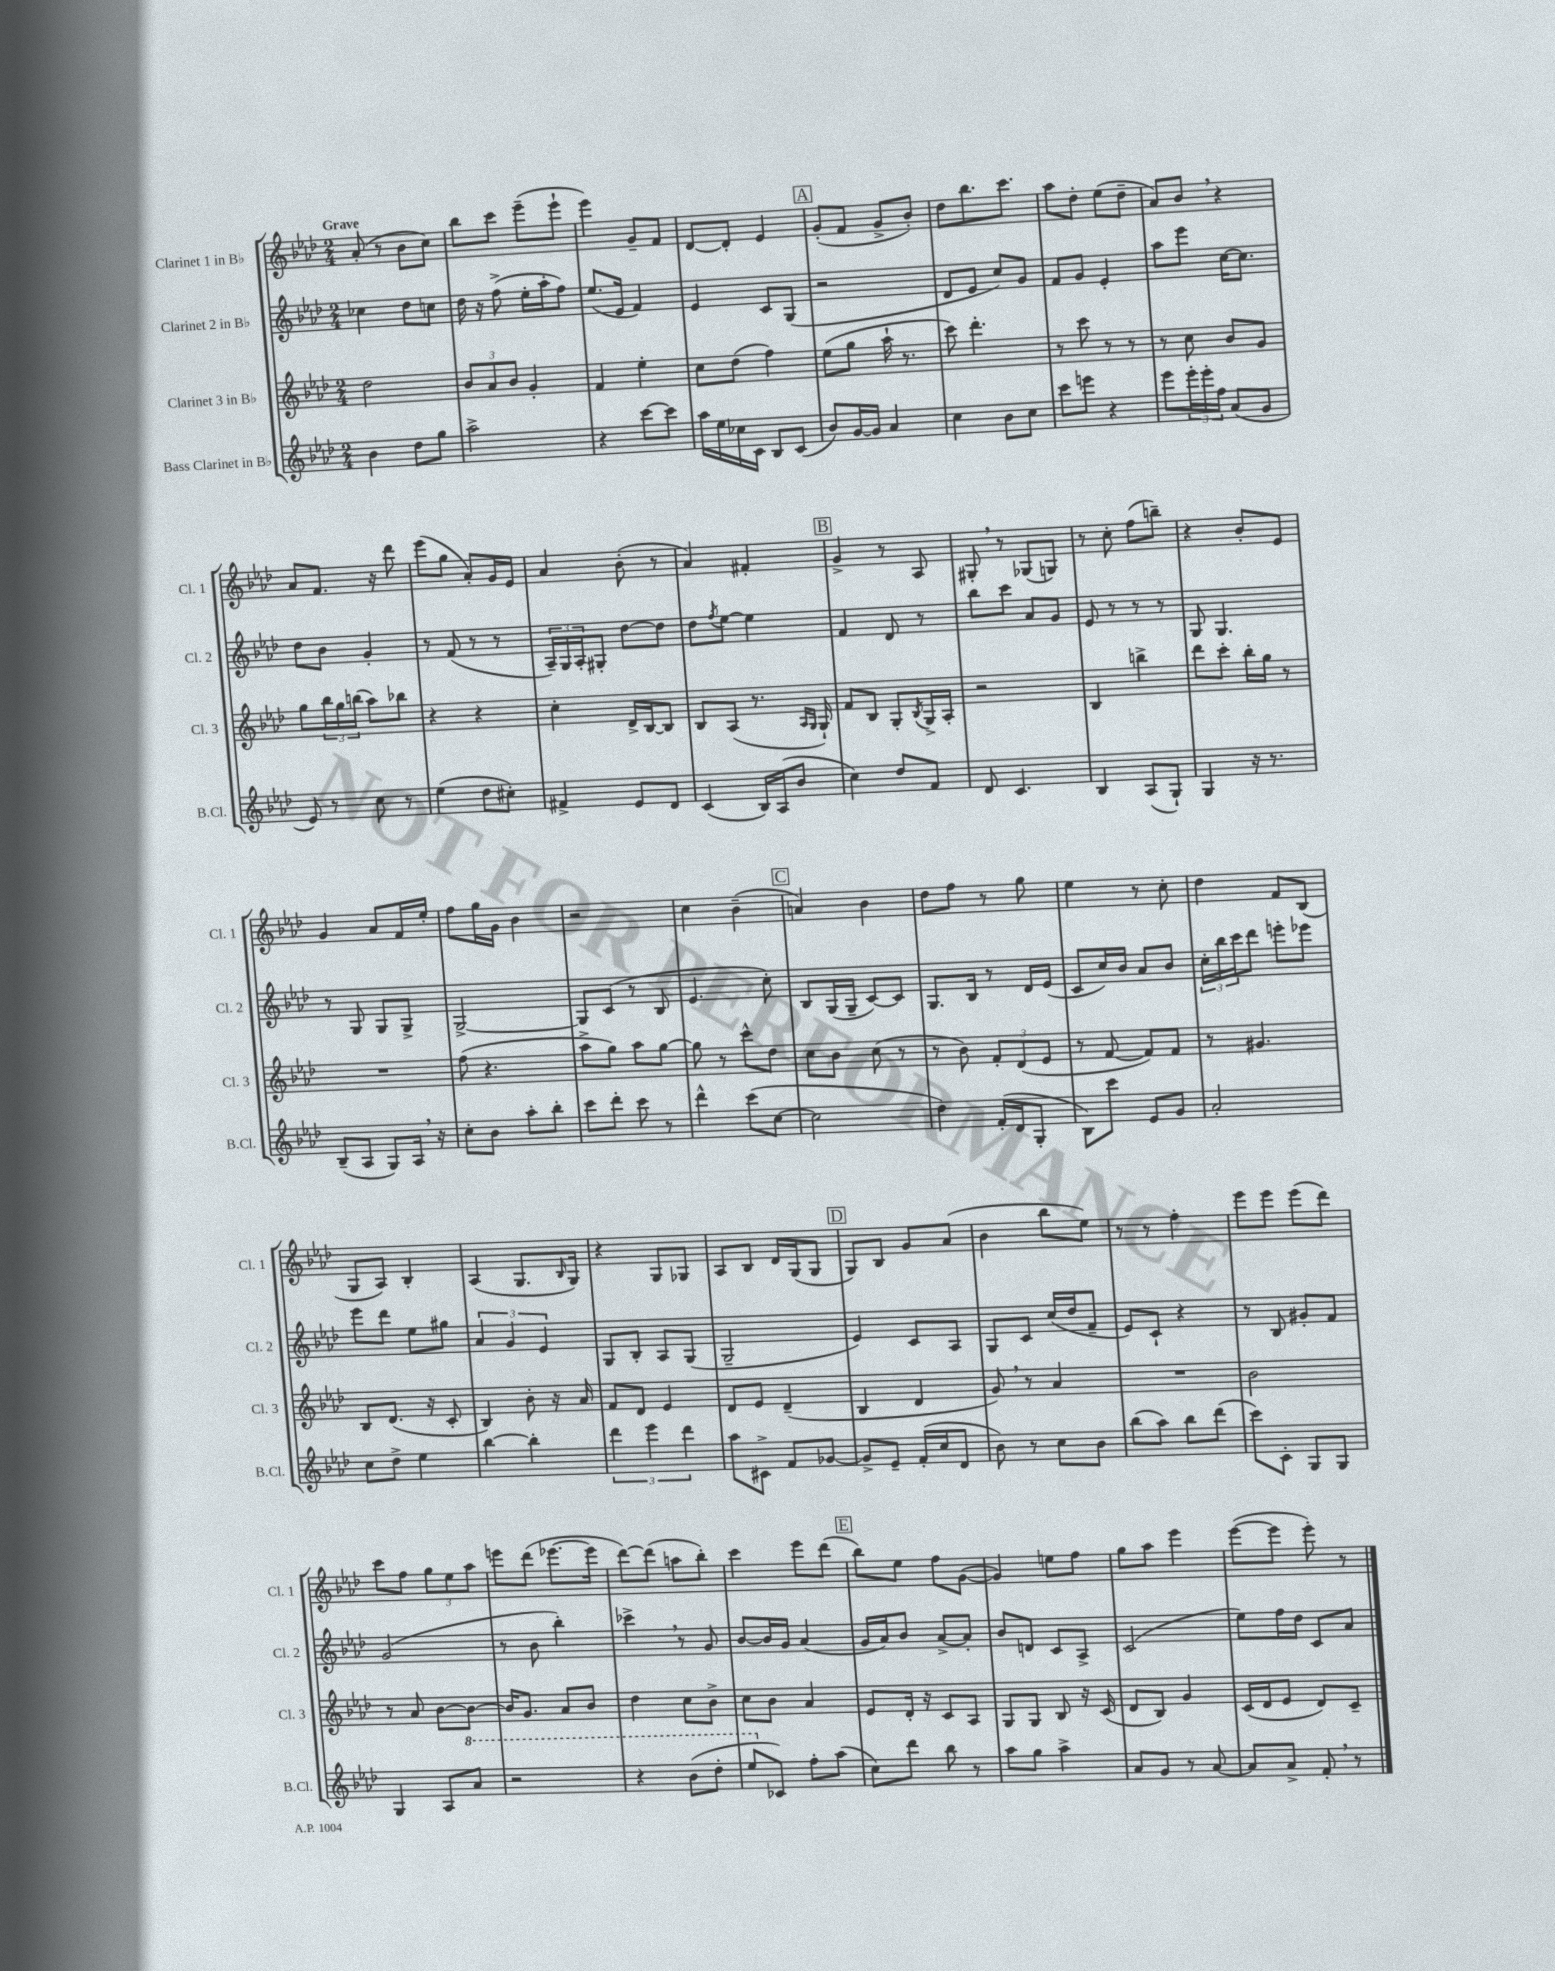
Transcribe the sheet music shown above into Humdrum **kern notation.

**kern	**kern	**kern	**kern
*staff4	*staff3	*staff2	*staff1
*clefG2	*clefG2	*clefG2	*clefG2
*k[b-e-a-d-]	*k[b-e-a-d-]	*k[b-e-a-d-]	*k[b-e-a-d-]
*M2/4	*M2/4	*M2/4	*M2/4
4b-	2dd-	4cc-	(8a-'
.	.	.	8r
8dd-	.	8dd-	8b-
8gg	.	8cc	8cc)
=	=	=	=
2aa-^	12b-	16dd-	8bb-
.	.	16r	.
.	12a-	.	.
.	.	(8ff^	8ccc
.	12b-	.	.
.	4g'	16ee-'	(8eee-~
.	.	16aa-'	.
.	.	8ff)	8eee-`
=	=	=	=
4r	4f	(8.ee-	4eee-)
.	.	16e-	.
[8ccc	4ee-'	4f)	8g~
8ccc]	.	.	8f
=	=	=	=
16aa-	8cc	4e-	[8d-
16ee-	.	.	.
16cc-	(8dd-	.	8d-']
16c	.	.	.
8B-	4ff)	8c	4e-
(8c	.	(8G	.
=	=	=	=
8b-)	(8ee-	2r	(8g'
[16g	8gg	.	8f
16g]	.	.	.
4a-	16aa-`	.	8g^
.	8.r	.	.
.	.	.	8b-')
=	=	=	=
4cc	8ccc)	8d-	8dd-
.	4.ddd-'	8e-	8.bb-
8b-	.	8cc)	.
.	.	.	8.ccc
8cc	.	8g	.
=	=	=	=
8ccc	8r	8f	8aa-
8eee	8ccc	8g	8dd-'
4r	8r	4e-'	(8ee-
.	8r	.	8dd-~
=	=	=	=
8eee-	8r	8aa-	8a-)
24eee-'	8cc	8eee-	8b-
24eee-'	.	.	.
24ff	.	.	.
(8a-	8b-	[16cc	4r
.	.	8.cc]	.
8g	8g	.	.
=	=	=	=
8e-)	8gg	8dd-	8a-
8r	24bb-	8b-	8.f
.	24gg	.	.
.	(24bb	.	.
8cc	8aa-)	4g'	.
.	.	.	16r
8r	8bb-	.	8ddd-
=	=	=	=
(4ee-	4r	8r	(8eee-
.	.	(8f	8gg
8dd-	4r	8r	8a-')
8cc#')	.	8r	16g
.	.	.	16e-
=	=	=	=
4f#^	4cc'	24A-~)	4a-
.	.	24G	.
.	.	24A-'	.
.	.	8G#'	.
8e-	16d-^	[8dd-	(8b-'
.	[16B-	.	.
8d-	8B-]	8dd-]	8r
=	=	=	=
(4c	8B-	8dd-	4a-)
.	.	8qff	.
.	(8A-	[8ee-	.
16B-)	8.r	4ee-]	4f#'
(16A-	.	.	.
8b-	.	.	.
.	16qqA-	.	.
.	16qqG	.	.
.	16G`)	.	.
=	=	=	=
4cc)	8f	4f	4g^
.	8B-	.	.
8dd-	8G'	8d-	8r
.	8qB-	.	.
8f	16G^	8r	8A-
.	16A-'	.	.
=	=	=	=
8d-	2r	8bb-	8G#'
4.c	.	8ccc	8r
.	.	8a-	(8G-
.	.	8g	8G)
=	=	=	=
4B-	4B-	8e-	8r
.	.	8r	8cc'
(8A-	4bb^	8r	(8ff
8G`)	.	8r	8bb~)
=	=	=	=
4G	8ddd-	8G	4r
.	8ccc'	4.G	.
16r	16bb-'	.	8b-'
8.r	16gg	.	.
.	8r	.	8e-
=	=	=	=
(8B-~	2r	8r	4g
8A-	.	8G	.
8G)	.	8G	8a-
16A-	.	8G^	16f
16r	.	.	16ee-'
=	=	=	=
8cc'	(8ff	[2G^	8ff
8b-	4.r	.	16gg
.	.	.	16g
8aa-'	.	.	4b-
8bb-'	.	.	.
=	=	=	=
8ccc	8aa-^	8G]	2r
8ddd-'	8gg)	(8c	.
8ccc	8aa-	8r	.
8r	[8gg	8B-	.
=	=	=	=
4ddd-^^	8gg]	4.e-	4cc
.	8r	.	.
(8ccc	8ccc^^	.	(4b-~
[8cc	8dd-	8cc')	.
=	=	=	=
2cc]	8cc	8B-	4a)
.	8b-	(16G	.
.	.	16G~	.
.	(8cc	[8c)	4b-
.	8r	8c]	.
=	=	=	=
4dd-)	8r	8.G	8dd-
.	8b-)	.	8ff
.	.	16B-	.
(16f'	12f'	8r	8r
16d-	.	.	.
.	(12d-	.	.
8G'	.	16d-	8gg
.	12e-	.	.
.	.	(16e-	.
=	=	=	=
8B-)	8r	8c	4ee-
8ccc	[8f	16cc)	.
.	.	16b-	.
8e-	8f])	8a-	8r
8g	8f	8b-	8cc'
=	=	=	=
2a-'	8r	24cc'	4dd-
.	.	24bb-	.
.	.	24ccc	.
.	4.g#	8ddd-	.
.	.	8eee'	8f
.	.	8eee-	(8B-
=	=	=	=
8cc	8B-	8eee-	8G
8dd-^	(8.d-	8ddd-	8A-)
4ee-	.	8ee-	4B-'
.	16r	.	.
.	8c'	8gg#	.
=	=	=	=
[4bb-	4B-)	6a-	(4A-
.	.	6g	.
4bb-']	8b-'	.	8.G
.	.	6e-	.
.	16r	.	.
.	.	.	16qqB-
.	16a-	.	16G)
=	=	=	=
6ddd-	8f	8G	4r
.	8d-	8B-'	.
6eee-	.	.	.
.	4e-	8A-	8G
6ddd-	.	.	.
.	.	(8G	8G-
=	=	=	=
8aa-	8d-	2G~	8A-
8c#^	8e-	.	8B-
8f	(4d-~	.	16d-
.	.	.	(16G
[8g-	.	.	8G
=	=	=	=
8g-^]	4B-	4e-)	8G)
8e-~	.	.	8B-
(16f'	4d-	8c	8g
16cc	.	.	.
8d-	.	8A-	(8a-
=	=	=	=
8b-)	8g)	8G	4b-
8r	8r	8c	.
8cc	4a-	(16cc	8bb-
.	.	16dd-	.
8b-	.	8f~	8ee-)
=	=	=	=
(8bb-	2r	8e-)	8r
8aa-)	.	8c`	8r
8bb-	.	4r	4ff'
(8ddd-	.	.	.
=	=	=	=
8ccc)	2b-	8r	8eee-
8c'	.	8B-	8eee-
8G	.	8g#'	(8eee-
8G	.	8f	8ddd-)
=	=	=	=
4G	8r	(2g	8ccc
.	8a-	.	8ff
8A-	[8b-	.	12gg
.	.	.	12ee-
8aa-	8b-_	.	.
.	.	.	12aa-
=	=	=	=
2r	16b-]	8r	8eee
.	8.g	.	.
.	.	8b-	(8ddd-
.	8a-	4bb-')	[8.eee-
.	8b-	.	.
.	.	.	16eee-]
=	=	=	=
4r	4dd-	4ccc-^	[8ddd-)
.	.	.	(8ddd-]
(8bb-	8cc	8r	8aa
8ddd-'	8b-^	8g	8bb-')
=	=	=	=
8eee-	8cc	[8b-	4ccc
8c-)	8b-	16b-]	.
.	.	16g	.
8ff'	4a-	(4a-	8eee-
(8aa-	.	.	(8ddd-
=	=	=	=
8cc)	8e-	16g	8bb-)
.	.	16a-)	.
8ddd-	16d-'	8b-	8ee-
.	16r	.	.
8bb-	8c	[8a-^	8ff
8r	8A-	8a-']	([8g
=	=	=	=
8aa-	8G	8b-	4g])
8gg	8G	8d	.
4aa-^	8B-	8c	8ee
.	16r	8A-^	8ff
.	(16c	.	.
=	=	=	=
8a-	8d-	(2c	8gg
8g	8B-)	.	8aa-
8r	4g	.	4eee-
[8a-	.	.	.
=	=	=	=
8a-]	(16c	8ee-)	([8eee-
.	16d-	.	.
8a-^	8e-	16ff	8eee-]
.	.	16dd-	.
8f'	8d-)	8c	8eee-')
8r	8c~	8a-	8r
==	==	==	==
*-	*-	*-	*-
